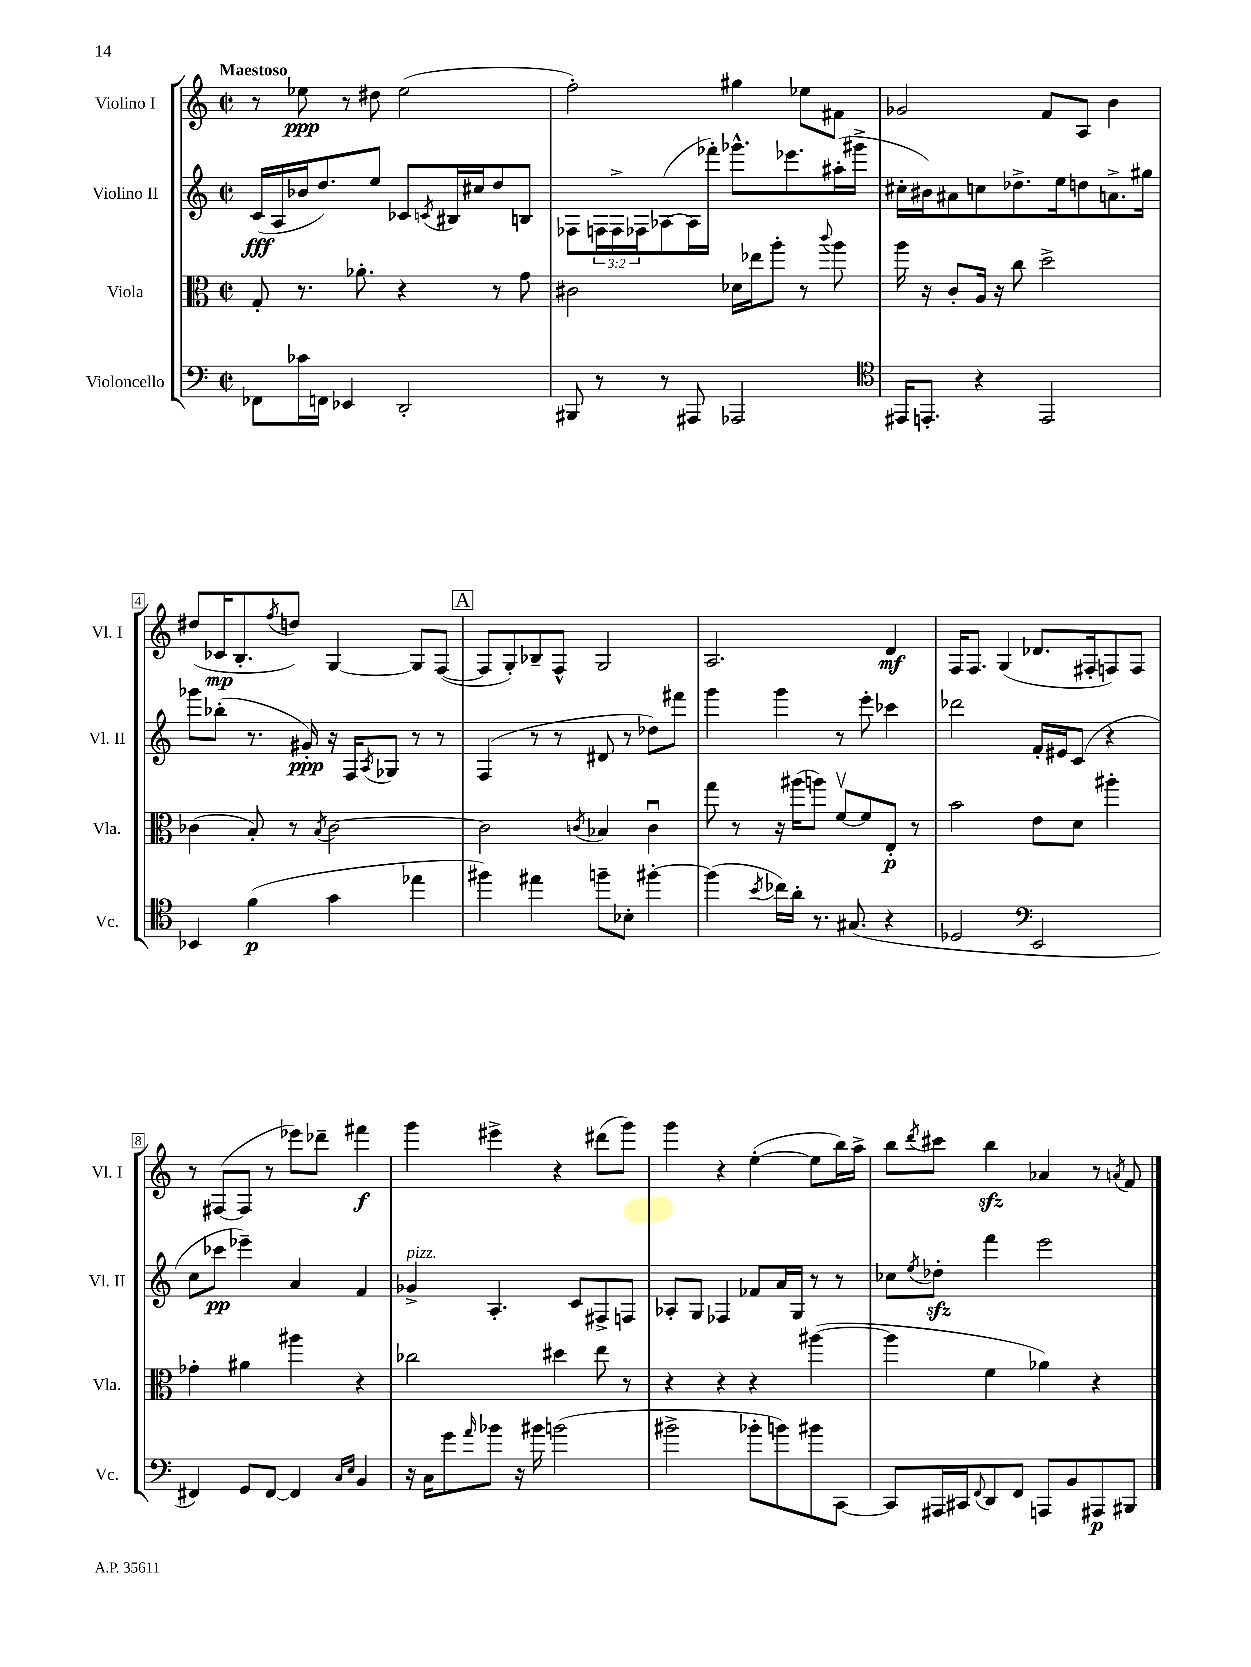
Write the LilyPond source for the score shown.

<<
\new StaffGroup <<
\new Staff = "s0" \with { instrumentName = "Violino I" shortInstrumentName = "Vl. I" } {
    \clef treble \key c \major \defaultTimeSignature \time 2/2 \tempo "Maestoso"
    r8 ees''8\ppp r8 dis''8 ees''2( |
    f''2-.) gis''4 ees''8 fis'8 |
    ges'2 f'8 a8 b'4 |
    dis''8( ces'16\mp b8.-. \acciaccatura { f''8 } d''8) g4~ g8 f8~( |
    \mark \markup { \box "A" } f8 g8-.) bes8-- f8-^ g2 |
    a2. d'4\mf |
    f16 f8. g4( des'8. fis16-. f8) f8 |
    r8 fis8~( fis8 r8 ees'''8) des'''8-- fis'''4\f |
    g'''4 eis'''4-> r4 dis'''8( g'''8) |
    g'''4 r4 e''4~-.( e''8 b''16) a''16-> |
    b''8 \acciaccatura { d'''8 } cis'''8 b''4\sfz aes'4 r8 \acciaccatura { a'8 } f'8 \bar "|." |
}
\new Staff = "s1" \with { instrumentName = "Violino II" shortInstrumentName = "Vl. II" } {
    \clef treble \key c \major \defaultTimeSignature \time 2/2 \override Staff.TupletNumber.text = #tuplet-number::calc-fraction-text
    c'16\fff( a16 bes'16 d''8.) e''8 ces'8 \acciaccatura { c'8 } bis16 cis''16 d''8 b8 |
    fes8 \tuplet 3/2 { f16 f16-> fes16 } aes8~( aes16 fes'''16-.) ges'''8.-^ ees'''8. ais''16-.( gis'''16-> |
    cis''16-. bis'16) ais'8 c''8 des''8.-> e''16 d''8 a'8.-> gis''16 |
    ges'''8 bes''8-.( r8. gis'16-.\ppp) r16 f16 \acciaccatura { a8 } ges8 r8 r8 |
    \mark \markup { \box "A" } f4( r8 r8 dis'8 r8 des''8) fis'''8 |
    g'''4 g'''4 r8 e'''8-. ces'''4 |
    des'''2 f'16-. eis'16 c'8( r4 |
    c''8 ces'''8\pp ees'''4--) a'4 f'4 |
    ges'4->^\markup { \italic "pizz." } a4.-. c'8 fis8-> f8 |
    aes8-. g8 fes4 fes'8 a'16 g16 r8 r8 |
    ces''8 \acciaccatura { e''8 } des''8-.\sfz f'''4 e'''2 \bar "|." |
}
\new Staff = "s2" \with { instrumentName = "Viola" shortInstrumentName = "Vla." } {
    \clef alto \key c \major \defaultTimeSignature \time 2/2
    g8-. r8. aes'8.-. r4 r8 g'8 |
    cis'2 des'16 ees''16 a''8-. r8 \appoggiatura { c'''8 } a''8 |
    a''16 r16 c'8-. a16 r16 c''8 d''2-> |
    ces'4( b8-.) r8 \acciaccatura { b8 } ces'2~ |
    \mark \markup { \box "A" } ces'2 \acciaccatura { c'8 } bes4 c'4\downbow |
    g''8 r8 r16 ais''16( a''8) f'8~\upbow f'8 e8-.\p r8 |
    b'2 e'8 d'8 ais''4-. |
    ges'4-. ais'4 ais''4 r4 |
    ces''2 dis''4 e''8 r8 |
    r4 r4 r4 ais''4~( |
    ais''4 f'4 aes'4) r4 \bar "|." |
}
\new Staff = "s3" \with { instrumentName = "Violoncello" shortInstrumentName = "Vc." } {
    \clef bass \key c \major \defaultTimeSignature \time 2/2
    fes,8 ces'16 f,16 ees,4 d,2-. |
    bis,,8 r8 r8 ais,,8 aes,,2 |
    \clef tenor eis,16 e,8.-. r4 e,2 |
    bes,4 f'4\p( g'4 ees''4 |
    \mark \markup { \box "A" } fis''4) eis''4 f''8-- bes8-. fis''4~-. |
    fis''4( \acciaccatura { b'8 } ces''16) a'16-. r8. gis8.( r4 |
    des2 \clef bass e,2 |
    fis,4) g,8 fis,8~ fis,4 \grace { c16 e16 } b,4 |
    r16 c16 g'8 \grace { a'16 } bes'8 r16 bis'16 b'2( |
    bis'2-> bes'8-. b'8) bis'8 c,8~ |
    c,8 ais,,16 cis,16 \appoggiatura { f,8 } d,8 f,8 a,,8 b,8 ais,,8\p bis,,8 \bar "|." |
}
>>
>>
\layout { \context { \Score \override BarNumber.stencil = #(make-stencil-boxer 0.1 0.3 ly:text-interface::print) } }
